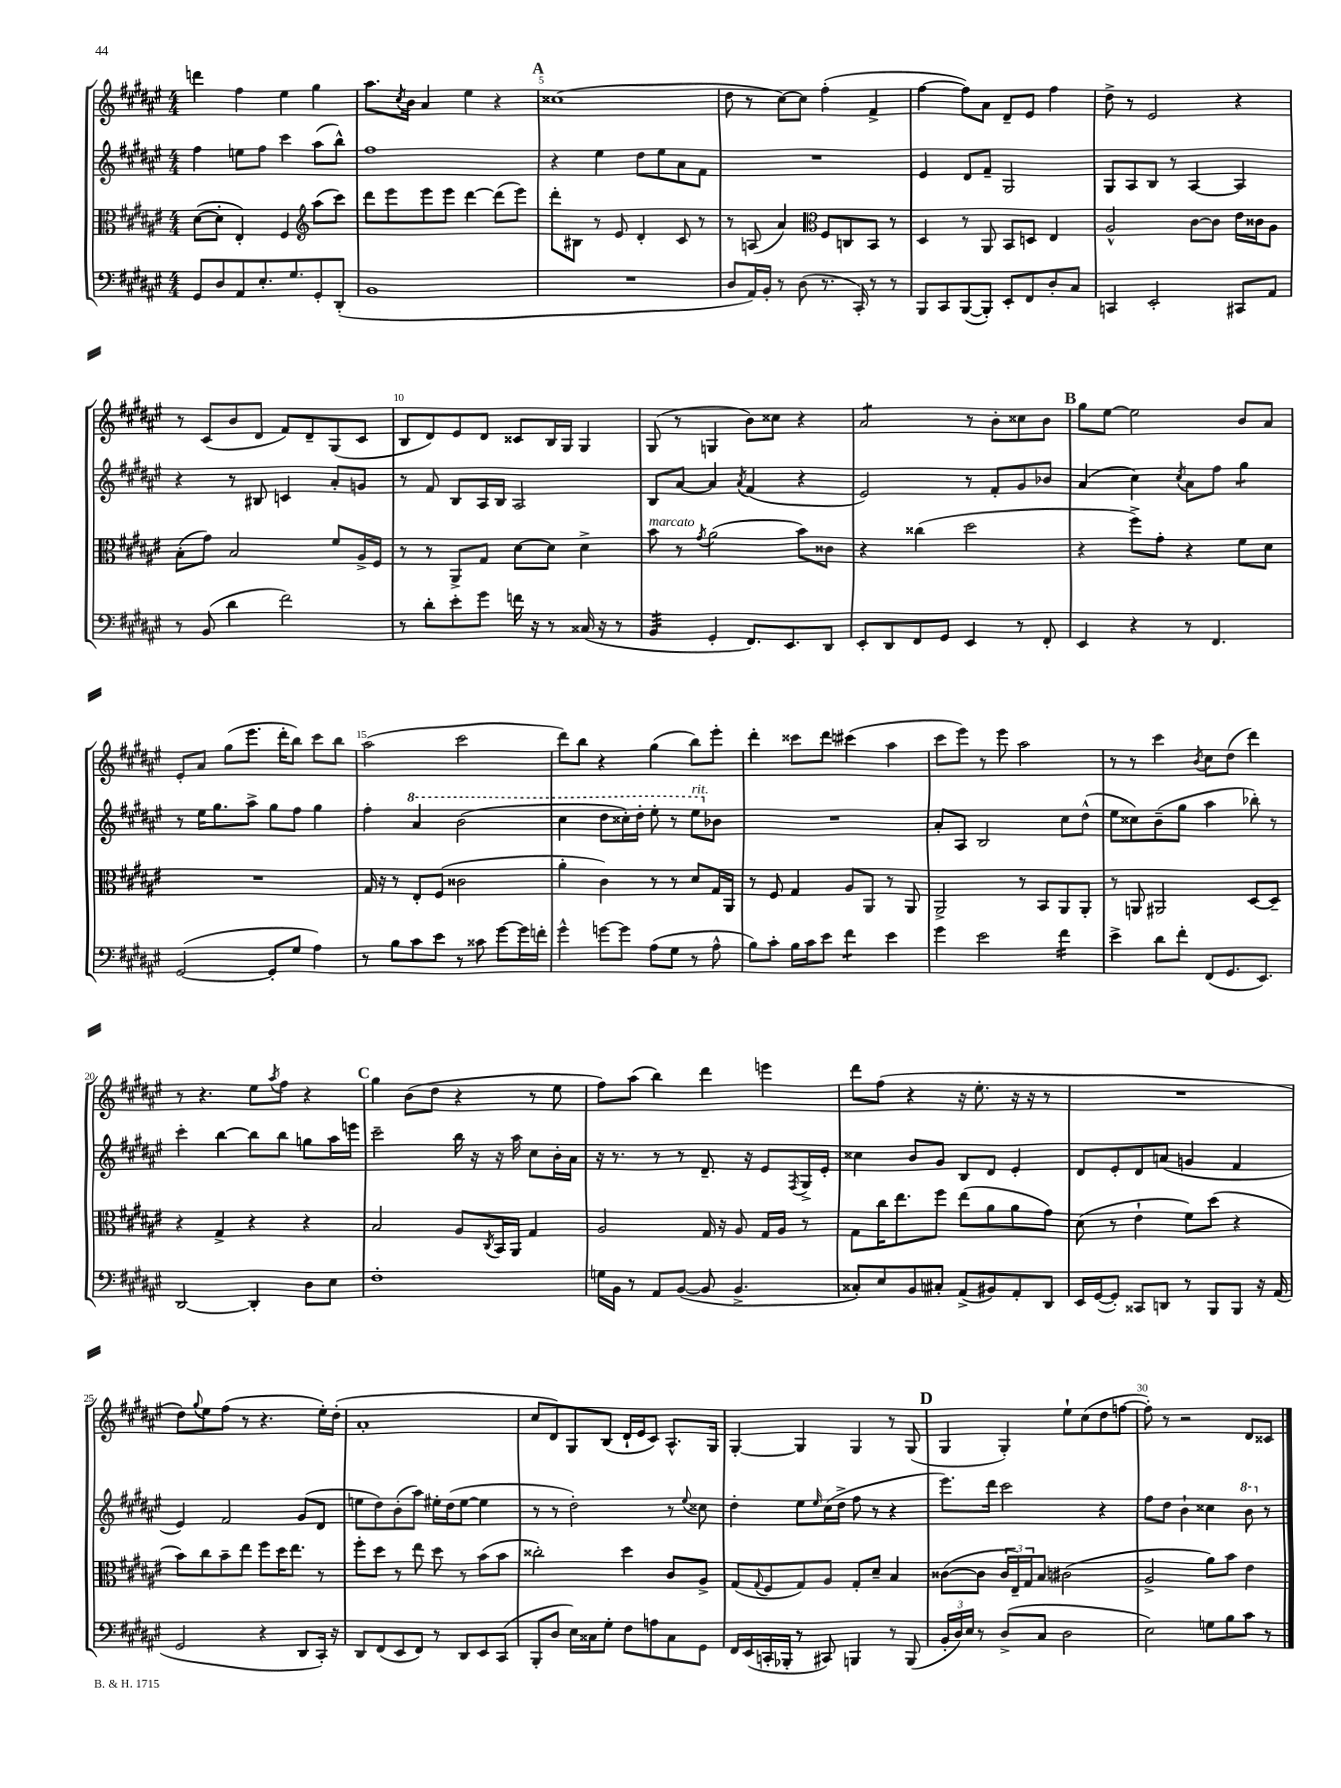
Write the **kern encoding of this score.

**kern	**kern	**kern	**kern
*staff4	*staff3	*staff2	*staff1
*clefF4	*clefC3	*clefG2	*clefG2
*k[f#c#g#d#a#e#]	*k[f#c#g#d#a#e#]	*k[f#c#g#d#a#e#]	*k[f#c#g#d#a#e#]
*M4/4	*M4/4	*M4/4	*M4/4
8GG#	([8d#	4ff#	4ddd
8D#	8d#']	.	.
8AA#	4E#')	8ee	4ff#
8.E#'	.	8ff#	.
.	4F#	4ccc#	4ee#
8.G#	.	.	.
*	*clefG2	*	*
8GG#'	(8aa#	(8aa#	4gg#
(8DD#'	8ccc#)	8bb^^)	.
=	=	=	=
1BB	8ddd#	1ff#	8.aa#
.	8eee#	.	.
.	.	.	8qcc#
.	.	.	16b
.	8eee#	.	4a#
.	8eee#	.	.
.	[4ddd#	.	4ee#
.	(8ddd#]	.	4r
.	8eee#)	.	.
=	=	=	=
1r	8ddd#'	4r	(1cc##
.	8B#	.	.
.	8r	4ee#	.
.	8e#	.	.
.	4d#'	8dd#	.
.	.	8ee#	.
.	8c#	8a#	.
.	8r	8f#	.
=	=	=	=
8D#	8r	1r	8dd#
16AA#)	(8A	.	8r
16BB'	.	.	.
8r	4a#)	.	[8cc#)
(8D#	.	.	8cc#]
*	*clefC3	*	*
8.r	8F#	.	(4ff#'
.	8C	.	.
16CC#')	.	.	.
8r	8BB	.	4f#^
8r	8r	.	.
=	=	=	=
8BBB	4D#	4e#	[4ff#
8CC#	.	.	.
([8BBB	8r	8d#	8ff#])
8BBB'])	8AA#	8f#~	8a#
8EE#'	8BB	2G#	8d#~
8FF#	8D	.	8e#
8D#'	4E#	.	4ff#
8C#	.	.	.
=	=	=	=
4CC	2A#^^	8G#	8dd#^
.	.	8A#	8r
2EE#'	.	8B	2e#
.	.	8r	.
.	[8c#	[4A#	.
.	8c#]	.	.
8CC#	16e#	4A#]	4r
.	16c##	.	.
8AA#	8A#	.	.
=	=	=	=
8r	(8B'	4r	8r
(8BB	8g#)	.	(8c#
4d#	2B	8r	8b
.	.	8B#	8d#
2f#)	.	4c	8f#)
.	.	.	8d#~
.	8f#	8a#'	(8G#
.	16A#^	8g	8c#
.	16F#	.	.
=	=	=	=
8r	8r	8r	8B
8d#'	8r	8f#	8d#)
8e#'	8AA#^	8B	8e#
8g#	8G#	16A#	8d#
.	.	16B	.
16f	[8d#	2A#	8c##
16r	.	.	.
8r	8d#]	.	16B
.	.	.	16G#
(16C##	4d#^	.	4G#
16r	.	.	.
8r	.	.	.
=	=	=	=
4BB	8b	8B	(8G#
.	8r	[8a#	8r
.	8qg#	.	.
4GG#'	(2a#	4a#]	4G
.	.	8qa#	.
8.FF#)	.	(4f#	8b)
.	.	.	8cc##
8.EE#	.	.	.
.	8b)	4r	4r
8DD#	8c##	.	.
=	=	=	=
8EE#'	4r	2e#)	2a#
8DD#	.	.	.
8FF#	(4cc##	.	.
8GG#	.	.	.
4EE#	2dd#	8r	8r
.	.	8f#'	8b'
8r	.	8g#	8cc##
8FF#'	.	8b-	8b
=	=	=	=
4EE#	4r	(4a#	8gg#
.	.	.	[8ee#
4r	8ff#^)	4cc#)	2ee#]
.	8g#'	.	.
.	.	8qcc#	.
8r	4r	8a#	.
4.FF#	.	8ff#	.
.	8f#	4gg#	8b
.	8d#	.	8a#
=	=	=	=
([2GG#	1r	8r	8e#'
.	.	16ee#	8a#
.	.	8.gg#	.
.	.	.	(8gg#
.	.	8aa#^	8.eee#
8GG#']	.	8gg#	.
.	.	.	16ddd#'
8G#	.	8ff#	8bb)
4A#)	.	4gg#	8ccc#
.	.	.	8bb
=	=	=	=
8r	16G#	4ff#'	(2aa#
.	16r	.	.
8B	8r	.	.
8c#	8E#'	4aa#	.
8e#	(8F#	.	.
8r	2c##	(2bb	2ccc#
8c##	.	.	.
[8g#	.	.	.
16g#]	.	.	.
16f'	.	.	.
=	=	=	=
4g#^^	4a#'	4ccc#	8ddd#)
.	.	.	8bb
[8g	4c#)	8ddd#	4r
8g]	.	16ccc##')	.
.	.	16ddd#'	.
(8A#	8r	8eee#'	(4gg#
8G#	8r	8r	.
8r	8d#	8eee#	8bb)
8A#^^	16G#	8b-	8eee#'
.	16AA#	.	.
=	=	=	=
8B)	8r	1r	4ddd#'
8c#'	8F#	.	.
16B	4G#	.	8ccc##
16c#	.	.	.
8e#	.	.	8ddd#
4f#	8A#	.	(4ccc#
.	8AA#	.	.
4e#	8r	.	4aa#
.	8AA#	.	.
=	=	=	=
4g#	2AA#^	8a#'	8ccc#
.	.	8A#	8eee#)
2e#	.	2B	8r
.	.	.	8eee#
.	8r	.	2aa#
.	8BB	.	.
4f#	8AA#	8cc#	.
.	8AA#'	(8dd#^^	.
=	=	=	=
4e#^	8r	8ee#	8r
.	8AA	8cc##)	8r
8d#	2AA#	(8b~	4ccc#
8f#'	.	8gg#	.
.	.	.	8qb
(8FF#	.	4aa#	8cc#
8.GG#	.	.	(8dd#
.	[8D#	8bb-')	4ddd#)
8.EE#)	.	.	.
.	8D#~]	8r	.
=	=	=	=
[2DD#	4r	4ccc#'	8r
.	.	.	4.r
.	4G#^	[4bb	.
4DD#']	4r	8bb]	8ee#
.	.	.	8qaa#
.	.	8bb	8ff#
8D#	4r	8gg	4r
8E#	.	16aa#	.
.	.	16eee	.
=	=	=	=
1F#'	2B	2ccc#~	4gg#
.	.	.	(8b
.	.	.	8dd#
.	8A#	16bb	4r
.	.	16r	.
.	8qC#	.	.
.	16BB	16r	.
.	16AA#	16aa#	.
.	4G#	8cc#	8r
.	.	16b'	8ee#
.	.	16a#	.
=	=	=	=
16G	2A#	16r	8ff#)
16BB	.	8.r	.
8r	.	.	(8aa#
8AA#	.	8r	4bb)
([8BB	.	8r	.
8BB]	16G#	8.d#~	4ddd#
.	16r	.	.
4.BB^	8A#	.	.
.	.	16r	.
.	16G#	8e#	4eee
.	16A#	.	.
.	.	8qF#	.
.	8r	16G#^	.
.	.	16e#'	.
=	=	=	=
8C##')	8G#	4cc##	8ddd#
8E#	16cc#	.	(8ff#
.	8.ee#	.	.
8BB	.	8b	4r
8C#'	8ff#	8g#	.
(8AA#^	(8ee#	8B	16r
.	.	.	8.ee#'
8BB#)	8a#	8d#	.
8AA#'	8a#	4e#'	16r
.	.	.	16r
8DD#	8g#)	.	8r
=	=	=	=
16EE#	(8d#	8d#	1r
([16GG#	.	.	.
8GG#'])	8r	8e#'	.
8CC##	4e#`	8d#	.
8DD	.	(8a	.
8r	8f#)	4g	.
8BBB	(8dd#	.	.
8BBB	4r	4f#	.
16r	.	.	.
(16AA#	.	.	.
=	=	=	=
2GG#	8b)	4e#)	8dd#)
.	.	.	8qqgg#
.	8cc#	.	8ee#
.	8b~	2f#	(8ff#
.	8ee#	.	8r
4r	8ff#	.	4.r
.	16dd#	.	.
.	8.ee#	.	.
8DD#	.	(8g#	.
16CC#')	8r	8d#	16ee#')
16r	.	.	(16dd#'
=	=	=	=
8DD#	8ff#'	8ee	1a#'
(8FF#	8dd#	8dd#)	.
8EE#	8r	(8b'	.
8FF#)	8ee#	8aa#)	.
8r	8dd#	16ee#'	.
.	.	(16dd#	.
8DD#	8r	[8ee#	.
8EE#	(8b	4ee#]	.
(8CC#	8b	.	.
=	=	=	=
8BBB'	2cc##')	8r	8cc#
8D#	.	8r	8d#)
16E#)	.	2dd#')	8G#
16C##	.	.	.
8G#'	.	.	(8B
8F#	4dd#	.	16d#`
.	.	.	16e#
8A	.	.	8c#)
8C##	8c#	8r	8.A#^^
.	.	8qqee#	.
8GG#	8A#^	8cc##	.
.	.	.	16G#
=	=	=	=
16FF#	(8G#	4dd#'	[4G#'
(16EE#	.	.	.
.	8qqG#	.	.
16CC'	8F#	.	.
16BBB-'	.	.	.
8r	8G#)	8ee#	4G#]
.	.	16qqee#	.
8CC#)	8A#	(16cc#	.
.	.	16dd#^	.
4BBB	8G#'	8ff#	4G#
.	8d#~	8r	.
8r	4B	4r	8r
(8BBB	.	.	(8G#
=	=	=	=
24BB'	([8c##	8.eee#)	4G#
24D#)	.	.	.
24E#	.	.	.
8r	8c##]	.	.
.	.	16ddd#	.
(8D#^	24c##	2ccc#	4G#')
.	24E#~)	.	.
.	24G#	.	.
8C#	8B	.	.
2D#	(2c#	.	8ee#`
.	.	.	(8cc#
.	.	4r	8dd#
.	.	.	[8ff
=	=	=	=
2E#)	2A#^	8ff#	8ff'])
.	.	8dd#	8r
.	.	4b`	2r
8G	8a#)	4cc##	.
8B	8b	.	.
8c#	4e#	8bb	8d#
8r	.	8r	8c##
==	==	==	==
*-	*-	*-	*-
